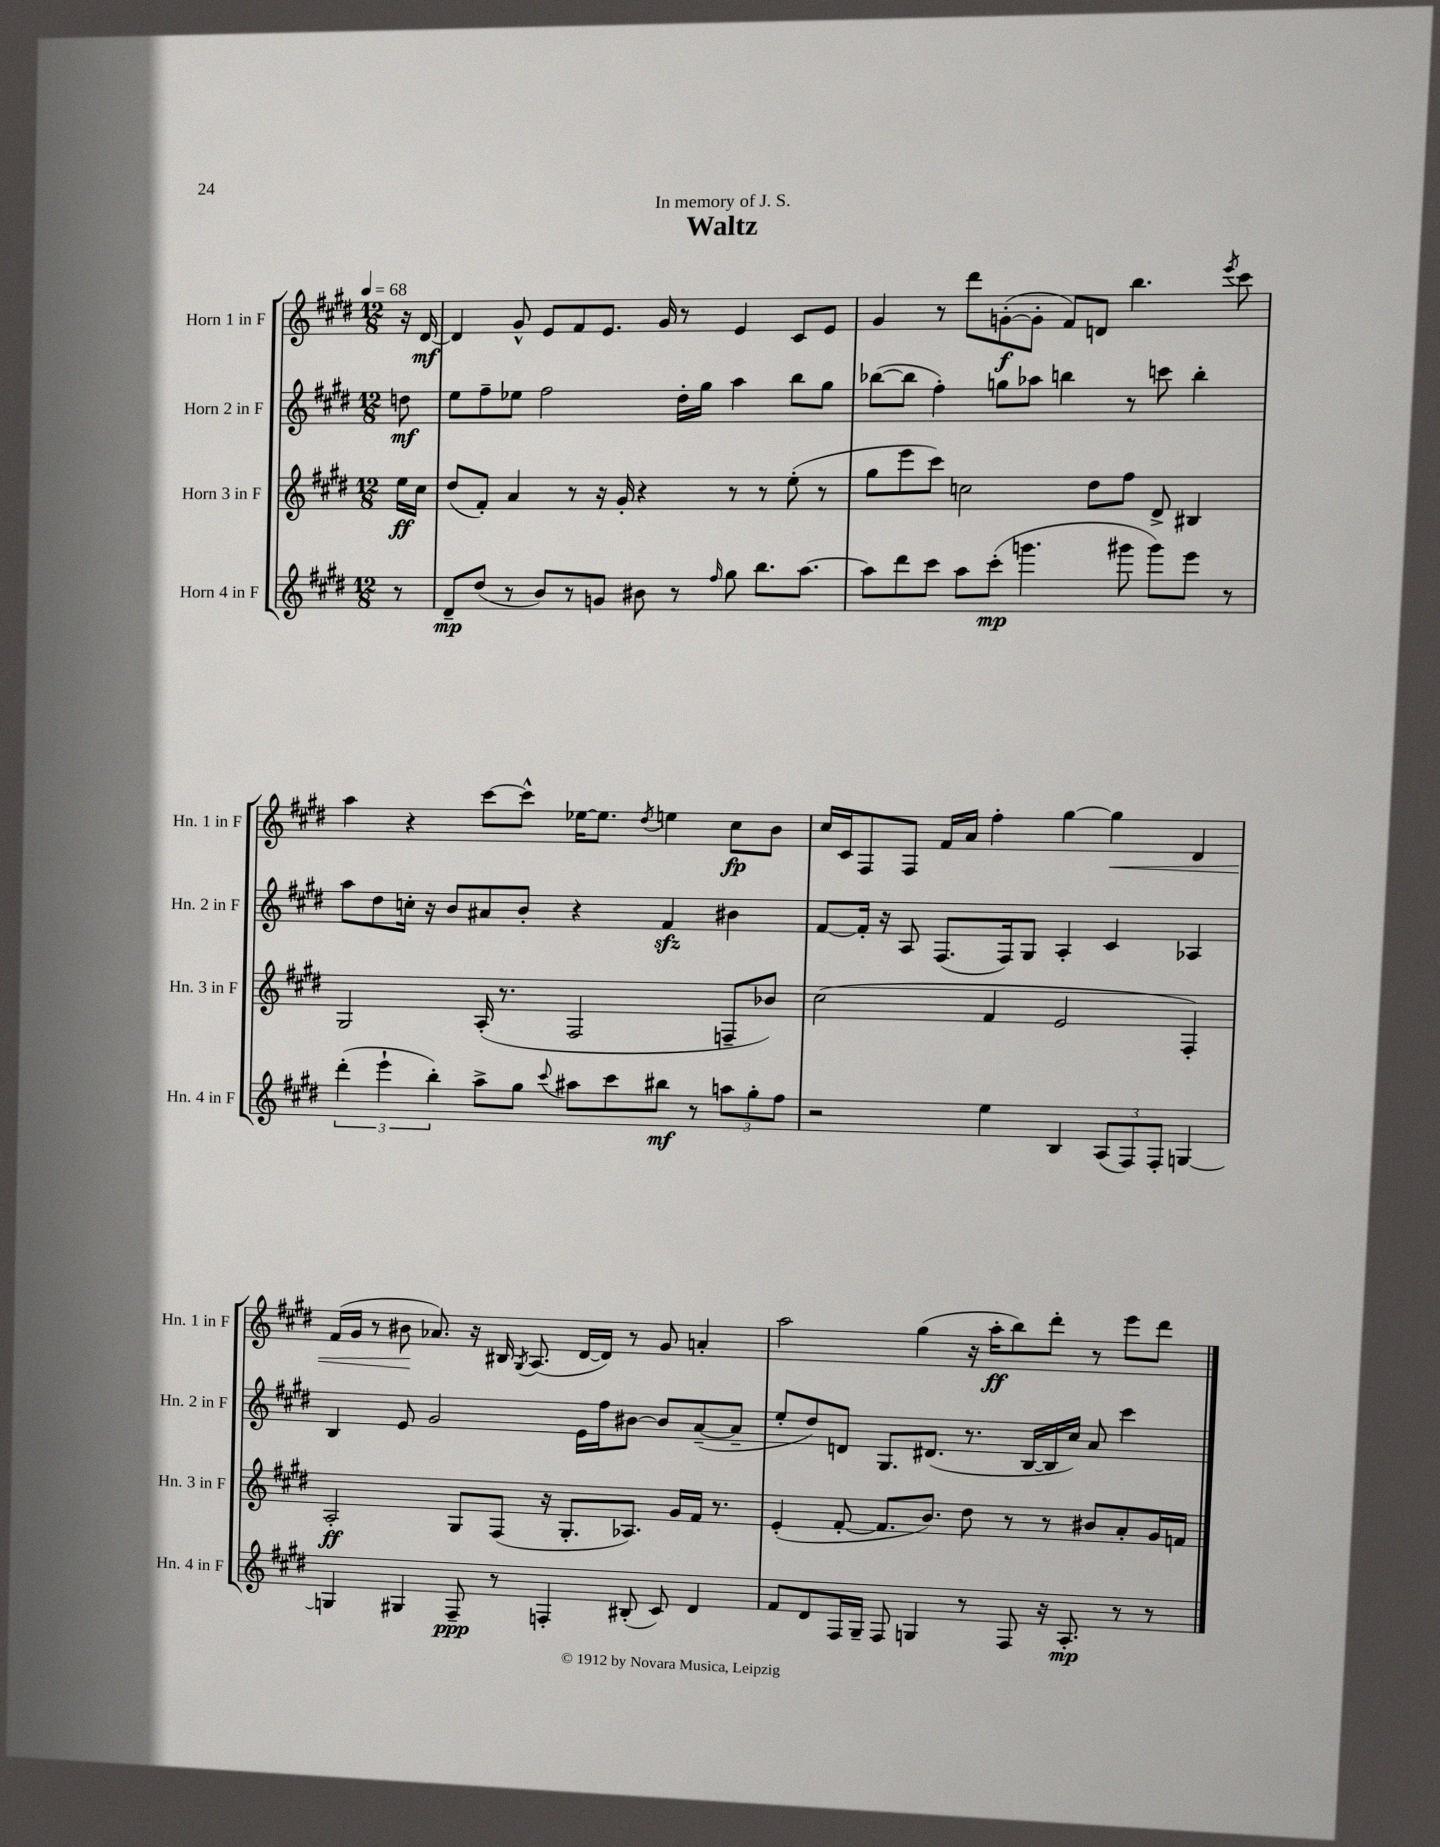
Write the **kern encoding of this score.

**kern	**kern	**kern	**kern
*staff4	*staff3	*staff2	*staff1
*clefG2	*clefG2	*clefG2	*clefG2
*k[f#c#g#d#]	*k[f#c#g#d#]	*k[f#c#g#d#]	*k[f#c#g#d#]
*M12/8	*M12/8	*M12/8	*M12/8
*MM68	*MM68	*MM68	*MM68
8r	16ee	8dd	16r
.	16cc#	.	[16d#
=	=	=	=
8d#~	(8dd#	8ee	4d#]
(8dd#	8f#')	8ff#~	.
8r	4a	8ee-	8g#^^
8b)	.	2ff#	8e
8r	8r	.	8f#
8g	16r	.	8.e
.	16g#'	.	.
8b#	4r	.	.
.	.	.	16g#
8r	.	16dd#'	8r
.	.	16gg#	.
16qqff#	.	.	.
8gg#	8r	4aa	4e
8.bb	8r	.	.
.	(8ee'	8bb	8c#
[8.aa	.	.	.
.	8r	8gg#	8e
=	=	=	=
8aa]	8gg#	([8bb-	4g#
8ddd#	8eee	8bb-]	.
8ccc#	8ccc#)	4ff#')	8r
8aa	2cc	.	8ddd#
(8ccc#'	.	8gg	([8g'
4.ggg	.	8aa-	8g']
.	.	4bb	8f#)
.	8dd#	.	8d
8ggg#	8ff#	8r	4.bb
8ggg#)	8d#^	8ccc	.
8eee	4B#	4bb'	.
.	.	.	8qeee
8r	.	.	8ccc#
=	=	=	=
(6ddd#'	2G#	8aa	4aa
.	.	8dd#	.
6eee`	.	.	.
.	.	16cc'	4r
.	.	16r	.
6bb')	.	.	.
.	.	8b	.
8aa^	(16A'	8a#	[8ccc#
.	8.r	.	.
8gg#	.	8b'	8ccc#^^]
8qqccc#	.	.	.
8aa#	2F#	4r	[16ee-
.	.	.	8.ee-]
8ccc#	.	.	.
.	.	.	8qdd#
8bb#	.	4f#	4ee
8r	.	.	.
12aa	8F~	4b#	8cc#
12gg#'	.	.	.
.	8b-)	.	8b
12ff#	.	.	.
=	=	=	=
2r	(2cc#	[8f#	16cc#
.	.	.	16c#
.	.	16f#']	8F#
.	.	16r	.
.	.	8A	8F#
.	.	(8.F#	16f#
.	.	.	16a
4ee	4f#	.	4ff#'
.	.	16F#)	.
.	.	8G#	.
4B	2e	4A'	[4gg#
(12A	.	4c#	4gg#]
12F#)	.	.	.
12F#'	.	.	.
[4G	4F#')	4A-	4d#
=	=	=	=
4G]	2A'	4B	(16f#
.	.	.	16g#
.	.	.	8r
4G#	.	8e	8b#
.	.	2g#	8.a-)
8F#~	8G#	.	.
.	.	.	16r
8r	(8F#	.	16B#
.	.	.	8qG#
.	.	.	(8.A
4F'	16r	.	.
.	8.G#'	.	.
.	.	16e	[16d#
.	.	16ff#	16d#])
(8B#'	8.A-)	[8b#	8r
8c#)	.	8b#]	8g#
.	16g#	.	.
4d#	16f#	([8a~	4a'
.	8.r	.	.
.	.	8a~]	.
=	=	=	=
8f#	(4e'	8ee'	2aa
8d#	.	8dd#)	.
16F#	[8f#'	8d	.
16G#~	.	.	.
8F#	8.f#]	8.G#	.
4G	.	.	(4gg#
.	8.b)	(8.d#	.
8r	8dd#	8.r	16r
.	.	.	16aa'
8F#	8r	.	8bb)
.	.	[16B	.
16r	8r	16B]	8ddd#'
8.A'	.	16cc#)	.
.	8b#	8a	8r
8r	8a'	4ccc#	8eee
8r	16g#	.	8ddd#
.	16f	.	.
==	==	==	==
*-	*-	*-	*-
